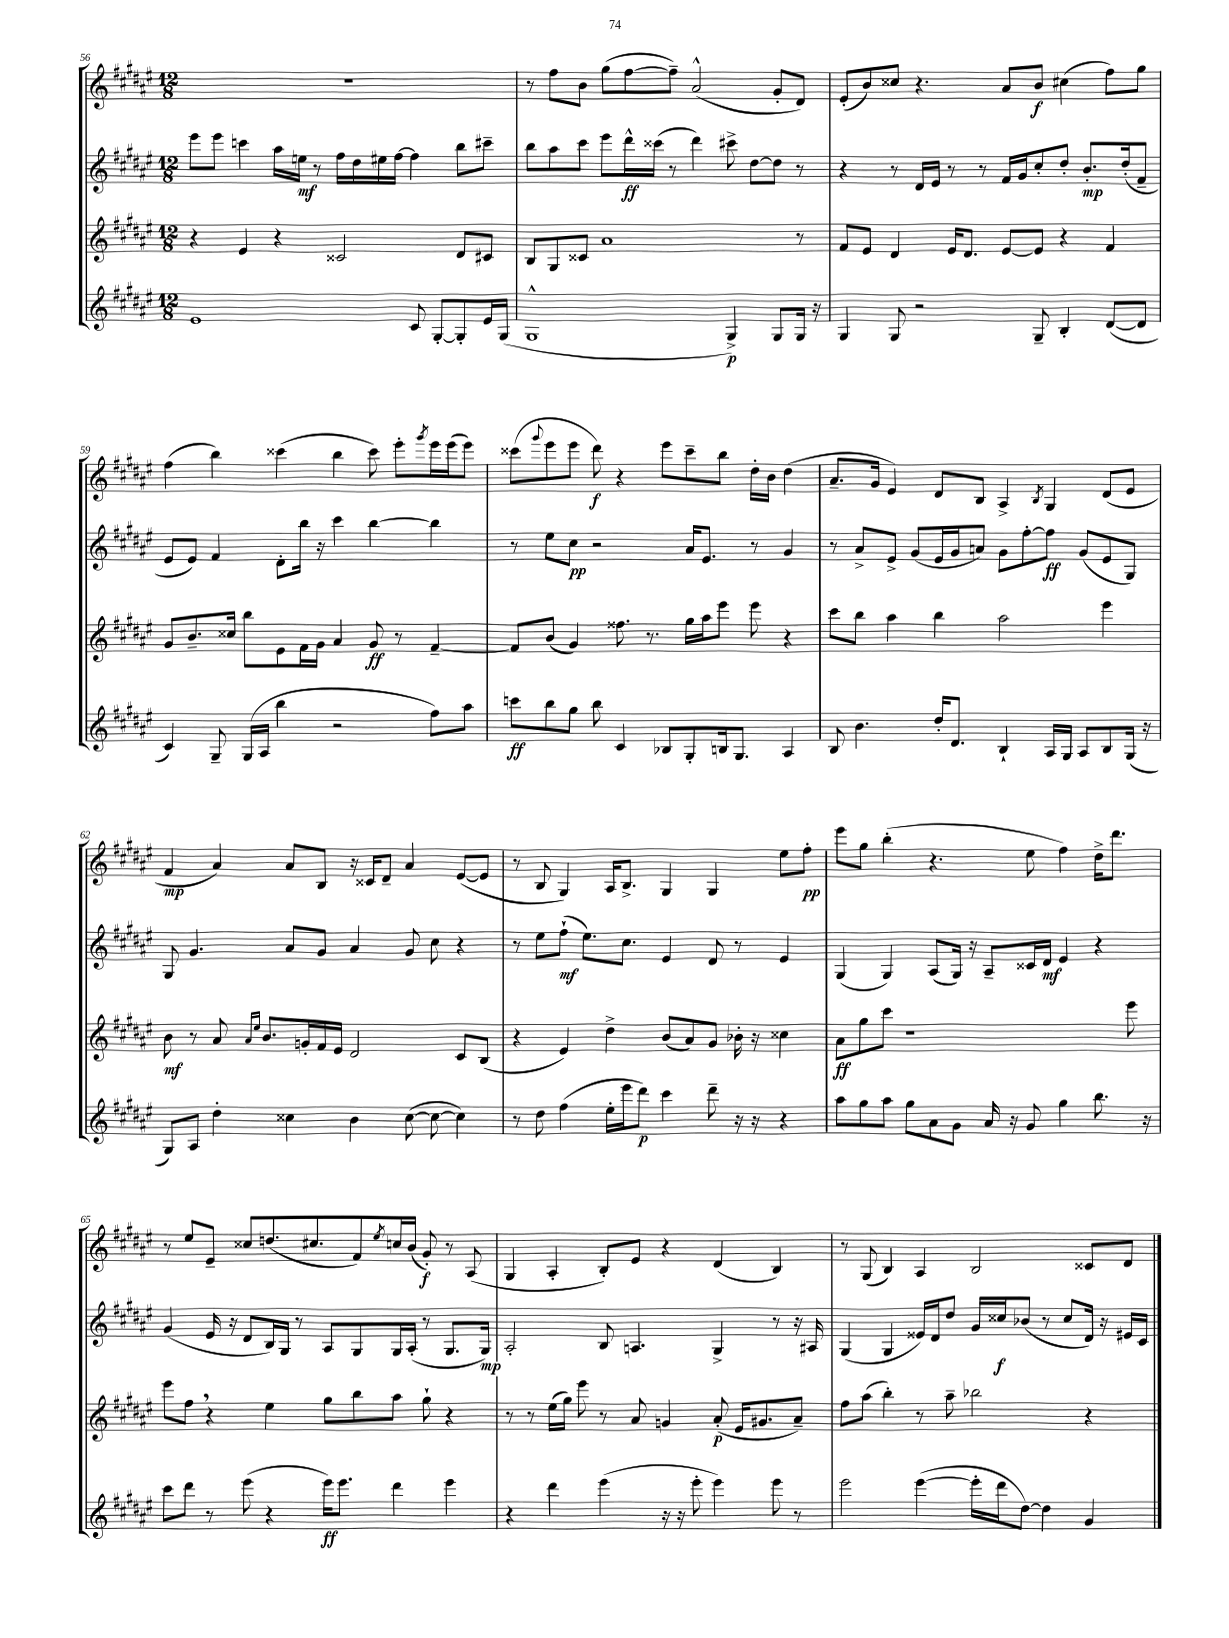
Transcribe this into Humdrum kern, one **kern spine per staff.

**kern	**kern	**kern	**kern
*staff4	*staff3	*staff2	*staff1
*clefG2	*clefG2	*clefG2	*clefG2
*k[f#c#g#d#a#e#]	*k[f#c#g#d#a#e#]	*k[f#c#g#d#a#e#]	*k[f#c#g#d#a#e#]
*M12/8	*M12/8	*M12/8	*M12/8
1e#	4r	8eee#\L	1.r
.	.	8eee#\J	.
.	4e#/	4ccc\	.
.	4r	16aa#\LL	.
.	.	16ee\JJ	.
.	.	8r	.
.	2c##/	16ff#\LL	.
.	.	16dd#\	.
.	.	16ee#\	.
.	.	[16ff#\JJ	.
8c#/	.	4ff#\]	.
[8G#'/L	.	.	.
8G#'/]	8d#/L	8bb\L	.
16e#/L	8c#/J	8ccc#~\J	.
(16G#/JJ	.	.	.
=	=	=	=
1G#^^	8B/L	8bb\L	8r
.	8G#/	8aa#\	8ff#\L
.	8c##/J	8ccc#\J	8b\J
.	1a#	8eee#\L	(8gg#\L
.	.	16ddd#^^\L	[8ff#\
.	.	(16ccc##\JJ	.
.	.	8r	8ff#~\]J)
.	.	4ddd#\)	(2a#^^/
4G#^/)	.	8ccc#^\	.
.	.	[8dd#\L	.
8G#/L	.	8dd#\]J	8g#'/L
16G#/Jk	8r	8r	8d#/J)
16r	.	.	.
=	=	=	=
4G#/	8f#/L	4r	(8e#'/L
.	8e#/J	.	8b/)
8G#/	4d#/	8r	8cc##/J
2r	.	16d#/LL	4.r
.	.	16e#/JJ	.
.	16e#/LK	8r	.
.	8.d#/J	.	.
.	.	8r	.
.	[8e#/L	16f#/LL	8a#/L
.	.	16g#/J	.
8G#~/	8e#/]J	8cc#'/	8b/J
4B'/	4r	8dd#'/J	(4cc#\
.	.	8.b'/L	.
([8d#/L	4f#/	.	8ff#\L)
.	.	(16dd#'/k	.
8d#/]J	.	8f#~/J	8gg#\J
=	=	=	=
4c#/)	8g#/L	8e#/L	(4ff#\
.	8.b~/	8e#/J)	.
8G#~/	.	4f#/	4bb\)
.	16cc##/Jk	.	.
(16G#/LL	8bb\L	.	.
16A#/JJ	.	.	.
4bb\	8e#\	8d#'\L	(4ccc##\
.	16f#\L	16bb\Jk	.
.	16g#\JJ	16r	.
2r	4a#/	4ccc#\	4bb\
.	8g#/	[4bb\	8ccc##\)
.	8r	.	8eee#'\L
.	.	.	8qggg#/
8ff#\L)	[4f#~/	4bb\]	16eee#\L
.	.	.	(16eee#\J
8aa#\J	.	.	8eee#\J)
=	=	=	=
8ccc\L	8f#/]L	8r	(8ccc##\L
.	.	.	8qqggg#/
8bb\	(8b/J	8ee#\L	8eee#\
8gg#\J	4g#/)	8cc#\J	8eee#\J
8bb\	.	2r	8ddd#\)
4c#/	8.ff##\	.	4r
.	8.r	.	.
8B-/L	.	.	8eee#\L
8G#'/	16gg#\LL	16a#/LK	8ccc##~\
.	16aa#\J	8.e#/J	.
16B/k	8eee#\J	.	8bb\J
8.G#/J	.	.	.
.	8eee#\	8r	16dd#'\LL
.	.	.	16b\JJ
4A#/	4r	4g#/	(4dd#\
=	=	=	=
8B/	8ccc#\L	8r	8.a#~/L
4.b\	8bb\J	8a#^/L	.
.	.	.	16g#/Jk
.	4aa#\	8e#^/J	4e#/)
.	.	(8g#/L	.
16dd#'/LK	4bb\	16e#/L	8d#/L
8.d#/J	.	16g#/J	.
.	.	8a/J)	8B/J
4B`/	2aa#\	8g#\L	4A#^/
.	.	[8ff#'\	.
.	.	.	8qB/
16A#/LL	.	8ff#\]J	4G#/
16G#/JJ	.	.	.
8A#/L	.	(8g#/L	.
8B/	4eee#\	8e#/	(8d#/L
(16G#/Jk	.	8G#/J)	8e#/J
16r	.	.	.
=	=	=	=
8G#/L)	8b\	8G#/	4f#/
8A#/J	8r	4.g#/	.
4dd#'\	8a#/	.	4a#/)
.	16qqa#/LL	.	.
.	16qqee#/JJ	.	.
.	8.b/L	.	.
4cc##\	.	8a#/L	8a#/L
.	16g'/L	.	.
.	16f#/	8g#/J	8B/J
.	16e#/JJ	.	.
4b\	2d#/	4a#/	16r
.	.	.	16c##/LK
.	.	.	8d#~/J
([8cc##\	.	8g#/	4a#/
8cc##\_	.	8cc#\	.
4cc##\])	8c#/L	4r	([8e#/L
.	(8B/J	.	8e#/]J
=	=	=	=
8r	4r	8r	8r
8dd#\	.	8ee#\L	8B/
(4ff#\	4e#/)	(8ff#`\J	4G#/)
.	.	8.ee#\L)	.
16ee#'\LL	4dd#^\	.	16A#/LK
16eee#\J	.	8.cc#\J	8.B^/J
8ddd#\J)	.	.	.
4ccc#\	(8b/L	4e#/	4G#/
.	8a#/)	.	.
8ddd#~\	8g#/J	8d#/	4G#/
16r	16b-'\	8r	.
16r	16r	.	.
4r	4cc##\	4e#/	8ee#\L
.	.	.	8ff#'\J
=	=	=	=
8aa#\L	8a#\L	(4G#/	8eee#\L
8gg#\	8gg#\	.	8gg#\J
8aa#\J	8ccc#\J	4G#/)	(4bb'\
8gg#\L	1r	.	.
8a#\	.	(8A#/L	4.r
8g#\J	.	16G#/Jk)	.
.	.	16r	.
16a#/	.	8A#~/L	.
16r	.	.	.
8g#/	.	16c##/L	8ee#\
.	.	16d#/JJ	.
4gg#\	.	4e#/	4ff#\)
8.bb\	.	4r	16dd#^\LK
.	.	.	8.ddd#\J
.	8eee#\	.	.
16r	.	.	.
=	=	=	=
8ccc#\L	8eee#\L	(4g#/	8r
8ddd#\J	8ff#\J	.	8ee#/L
8r	4r	16e#/	8e#~/J
.	.	16r	.
(8eee#\	.	8d#/L	8cc##/L
4r	4ee#\	16B/L)	(8.dd/
.	.	16G#/JJ	.
.	.	8r	.
.	.	.	8.cc#/
16eee#\LK)	8gg#\L	8A#/L	.
8.eee#\J	.	.	.
.	8bb\	8G#/	8f#/)
.	.	.	8qee#/
4ddd#\	8aa#\J	16G#/L	16cc/L
.	.	(16A#'/JJ	(16b/JJ
.	8gg#`\	8r	8g#'/)
4eee#\	4r	8.G#/L	8r
.	.	.	(8A#/
.	.	16G#/Jk)	.
=	=	=	=
4r	8r	2A#'/	4G#/
.	8r	.	.
4ddd#\	(16ee#\LL	.	4A#'/
.	16gg#\JJ)	.	.
.	8eee#\	.	.
(4eee#\	8r	8B/	8B'/L)
.	8a#/	4.A/	8e#/J
16r	4g/	.	4r
16r	.	.	.
8eee#'\	.	.	.
4eee#\)	(8a#'/	4G#^/	(4d#/
.	16e#/LK	.	.
.	8.g#/	.	.
8eee#\	.	8r	4B/)
8r	8a#~/J)	16r	.
.	.	16A#/	.
=	=	=	=
2eee#\	8ff#\L	(4G#/	8r
.	(8aa#\J	.	(8G#/
.	4bb'\)	4G#/	4B/)
([4eee#\	8r	16e##/LL)	4A#/
.	.	16d#/J	.
.	8aa#~\	8dd#/J	.
16eee#'\]LL	2bb-\	16g#/LL	2B/
16ddd#\J	.	16cc##/J	.
[8dd#\J)	.	(8b-/J	.
4dd#\]	.	8r	.
.	.	8cc##/L	.
4g#/	4r	16d#/Jk)	8c##/L
.	.	16r	.
.	.	16e#/LL	8d#/J
.	.	16c#/JJ	.
==	==	==	==
*-	*-	*-	*-
